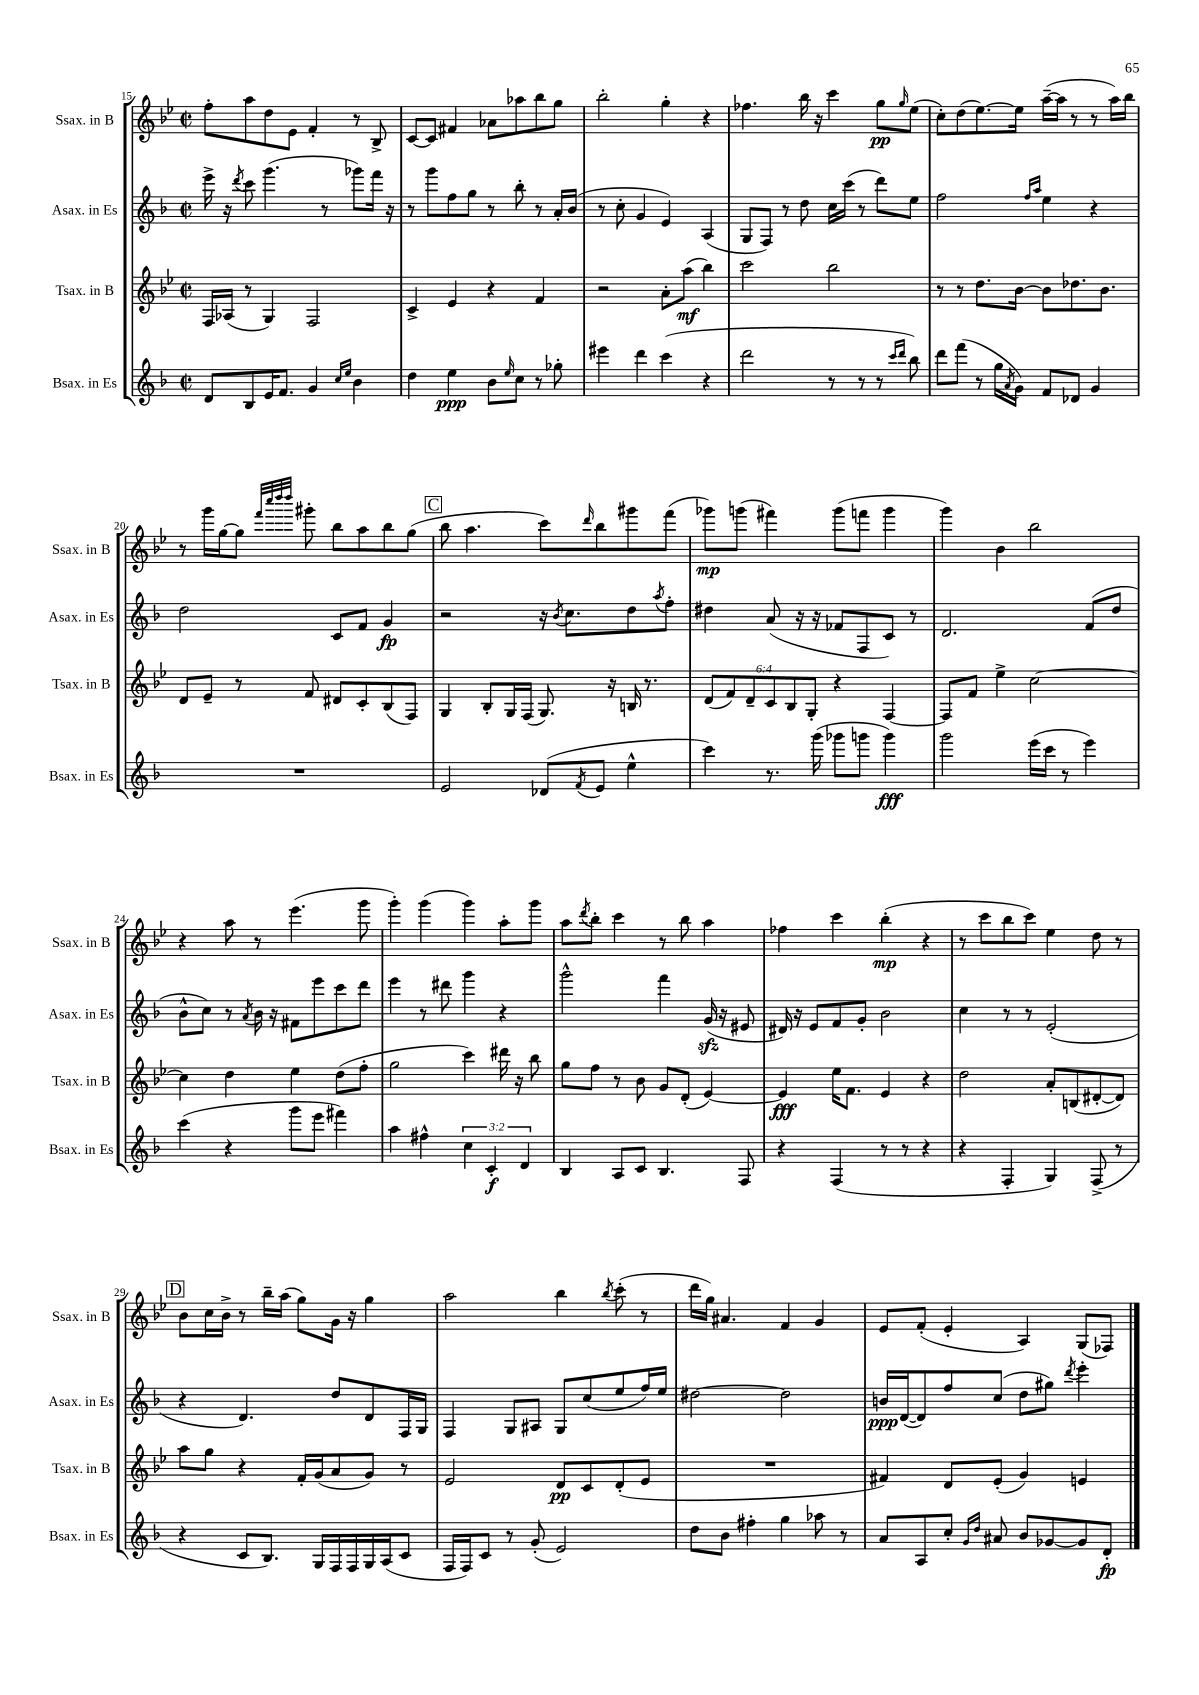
<<
\new StaffGroup <<
\new Staff = "s0" \with { instrumentName = "Ssax. in B" shortInstrumentName = "Ssax. in B" } {
    \clef treble \key bes \major \defaultTimeSignature \time 2/2
    f''8-. a''8 d''8 ees'8 f'4-. r8 bes8-> |
    c'8~ c'8 fis'4 aes'8 aes''8 bes''8 g''8 |
    bes''2-. g''4-. r4 |
    fes''4. bes''16 r16 c'''4 g''8\pp \grace { g''16 } ees''8( |
    c''8-.) d''8( ees''8.~) ees''16 a''16~--( a''16 r8 r8 a''16) bes''16 |
    r8 g'''16 g''16~ g''8 \grace { f'''32 c''''32 d''''32 d''''32 } gis'''8-. bes''8 a''8 bes''8 g''8( |
    \mark \markup { \box "C" } bes''8 a''4. c'''8) \grace { d'''16 } bes''8 gis'''8 f'''8( |
    ges'''8\mp) g'''8( fis'''4) g'''8( f'''8 g'''4 |
    g'''4) bes'4 bes''2 |
    r4 a''8 r8 ees'''4.( g'''8 |
    g'''4-.) g'''4( g'''4) a''8-. g'''8 |
    a''8 \acciaccatura { d'''8 } bes''8-. c'''4 r8 bes''8 a''4 |
    fes''4 c'''4 bes''4-.\mp( r4 |
    r8 c'''8 bes''8 c'''8) ees''4 d''8 r8 |
    \mark \markup { \box "D" } bes'8 c''16 bes'16-> r8 bes''16-- a''16( g''8) g'16 r16 g''4 |
    a''2 bes''4 \acciaccatura { bes''8 } c'''8-.( r8 |
    d'''16 g''16) ais'4. f'4 g'4 |
    ees'8 f'8-.( ees'4-. a4) g8( fes8) \bar "|." |
}
\new Staff = "s1" \with { instrumentName = "Asax. in Es" shortInstrumentName = "Asax. in Es" } {
    \clef treble \key f \major \defaultTimeSignature \time 2/2
    e'''16-> r16 \acciaccatura { d'''8 } c'''8 g'''4.( r8 ges'''8) f'''16 r16 |
    r8 g'''8 f''8 g''8 r8 bes''8-. r8 a'16-. bes'16( |
    r8 c''8-. g'4 e'4) a4( |
    g8 f8) r8 d''8 c''16 c'''16( r8 d'''8) e''8 |
    f''2 \grace { f''16 a''16 } e''4 r4 |
    d''2 c'8 f'8 g'4\fp |
    \mark \markup { \box "C" } r2 r16 \acciaccatura { bes'8 } c''8. d''8 \acciaccatura { a''8 } f''8-. |
    dis''4 a'8( r16 r16 fes'8 f8 c'8) r8 |
    d'2. f'8( d''8 |
    bes'8-^ c''8) r8 \acciaccatura { a'8 } bes'16 r16 fis'8 e'''8 c'''8 d'''8 |
    e'''4 r8 dis'''8 g'''4 r4 |
    g'''2-^ f'''4 g'16\sfz( r16 eis'8 |
    dis'16) r16 e'8 f'8 g'8-. bes'2 |
    c''4 r8 r8 e'2-.( |
    \mark \markup { \box "D" } r4 d'4.) d''8 d'8 f16 g16 |
    f4 g8 ais8 g8 c''8( e''8 f''16) e''16 |
    dis''2~ dis''2 |
    b'16\ppp d'16~( d'8) f''8 c''8( d''8 gis''8) \acciaccatura { d'''8 } e'''4-. \bar "|." |
}
\new Staff = "s2" \with { instrumentName = "Tsax. in B" shortInstrumentName = "Tsax. in B" } {
    \clef treble \key bes \major \defaultTimeSignature \time 2/2 \override Staff.TupletNumber.text = #tuplet-number::calc-fraction-text
    f16 aes16( r8 g4) f2 |
    c'4-> ees'4 r4 f'4 |
    r2 a'8-. a''8\mf( bes''4) |
    c'''2 bes''2 |
    r8 r8 d''8. bes'16~ bes'8 des''8. bes'8. |
    d'8 ees'8-- r8 f'8 dis'8 c'8-. bes8( f8) |
    \mark \markup { \box "C" } g4 bes8-. g16 f16( g8.) r16 b16 r8. |
    \tuplet 6/4 { d'8( f'8) d'8-- c'8 bes8 g8-. } r4 f4~ |
    f8 f'8 ees''4-> c''2~ |
    c''4 d''4 ees''4 d''8( f''8-. |
    g''2 c'''4) dis'''16 r16 bes''8 |
    g''8 f''8 r8 bes'8 g'8 d'8-.( ees'4~) |
    ees'4\fff ees''16 f'8. ees'4 r4 |
    d''2 a'8-. b8( dis'8~-. dis'8) |
    \mark \markup { \box "D" } a''8 g''8 r4 f'16-. g'16( a'8 g'8) r8 |
    ees'2 d'8\pp c'8 d'8-.( ees'8 |
    R1 |
    fis'4) d'8 ees'8-.( g'4) e'4 \bar "|." |
}
\new Staff = "s3" \with { instrumentName = "Bsax. in Es" shortInstrumentName = "Bsax. in Es" } {
    \clef treble \key f \major \defaultTimeSignature \time 2/2 \override Staff.TupletNumber.text = #tuplet-number::calc-fraction-text
    d'8 bes8 e'16 f'8. g'4 \grace { c''16 e''16 } bes'4 |
    d''4 e''4\ppp bes'8 \grace { e''16 } c''8 r8 ges''8-. |
    eis'''4 d'''4 c'''4( r4 |
    d'''2 r8 r8 r8 \grace { c'''16 d'''16 } bes''8) |
    d'''8 f'''8( r8 g''16 \acciaccatura { a'8 } g'16) f'8 des'8 g'4 |
    R1 |
    \mark \markup { \box "C" } e'2 des'8( \acciaccatura { f'8 } e'8 e''4-^ |
    c'''4) r8. g'''16( ges'''8 g'''8 g'''4\fff) |
    g'''2 e'''16( c'''16 r8 e'''4) |
    c'''4( r4 g'''8 e'''8 fis'''4) |
    a''4 fis''4-^ \tuplet 3/2 { c''4 c'4-.\f d'4 } |
    bes4 a8 c'8 bes4. f8 |
    r4 f4( r8 r8 r4 |
    r4 f4-. g4) f8->( r8 |
    \mark \markup { \box "D" } r4 c'8 bes8.) g16 f16 f16 g16 a16( c'8 |
    f16 f16) c'8 r8 g'8-.( e'2) |
    d''8 bes'8 fis''4-. g''4 aes''8 r8 |
    a'8 a8 c''8-. \grace { g'16 d''16 } ais'8 bes'8 ges'8~ ges'8 d'8-.\fp \bar "|." |
}
>>
>>
\layout { \context { \Score currentBarNumber = #15 } }
